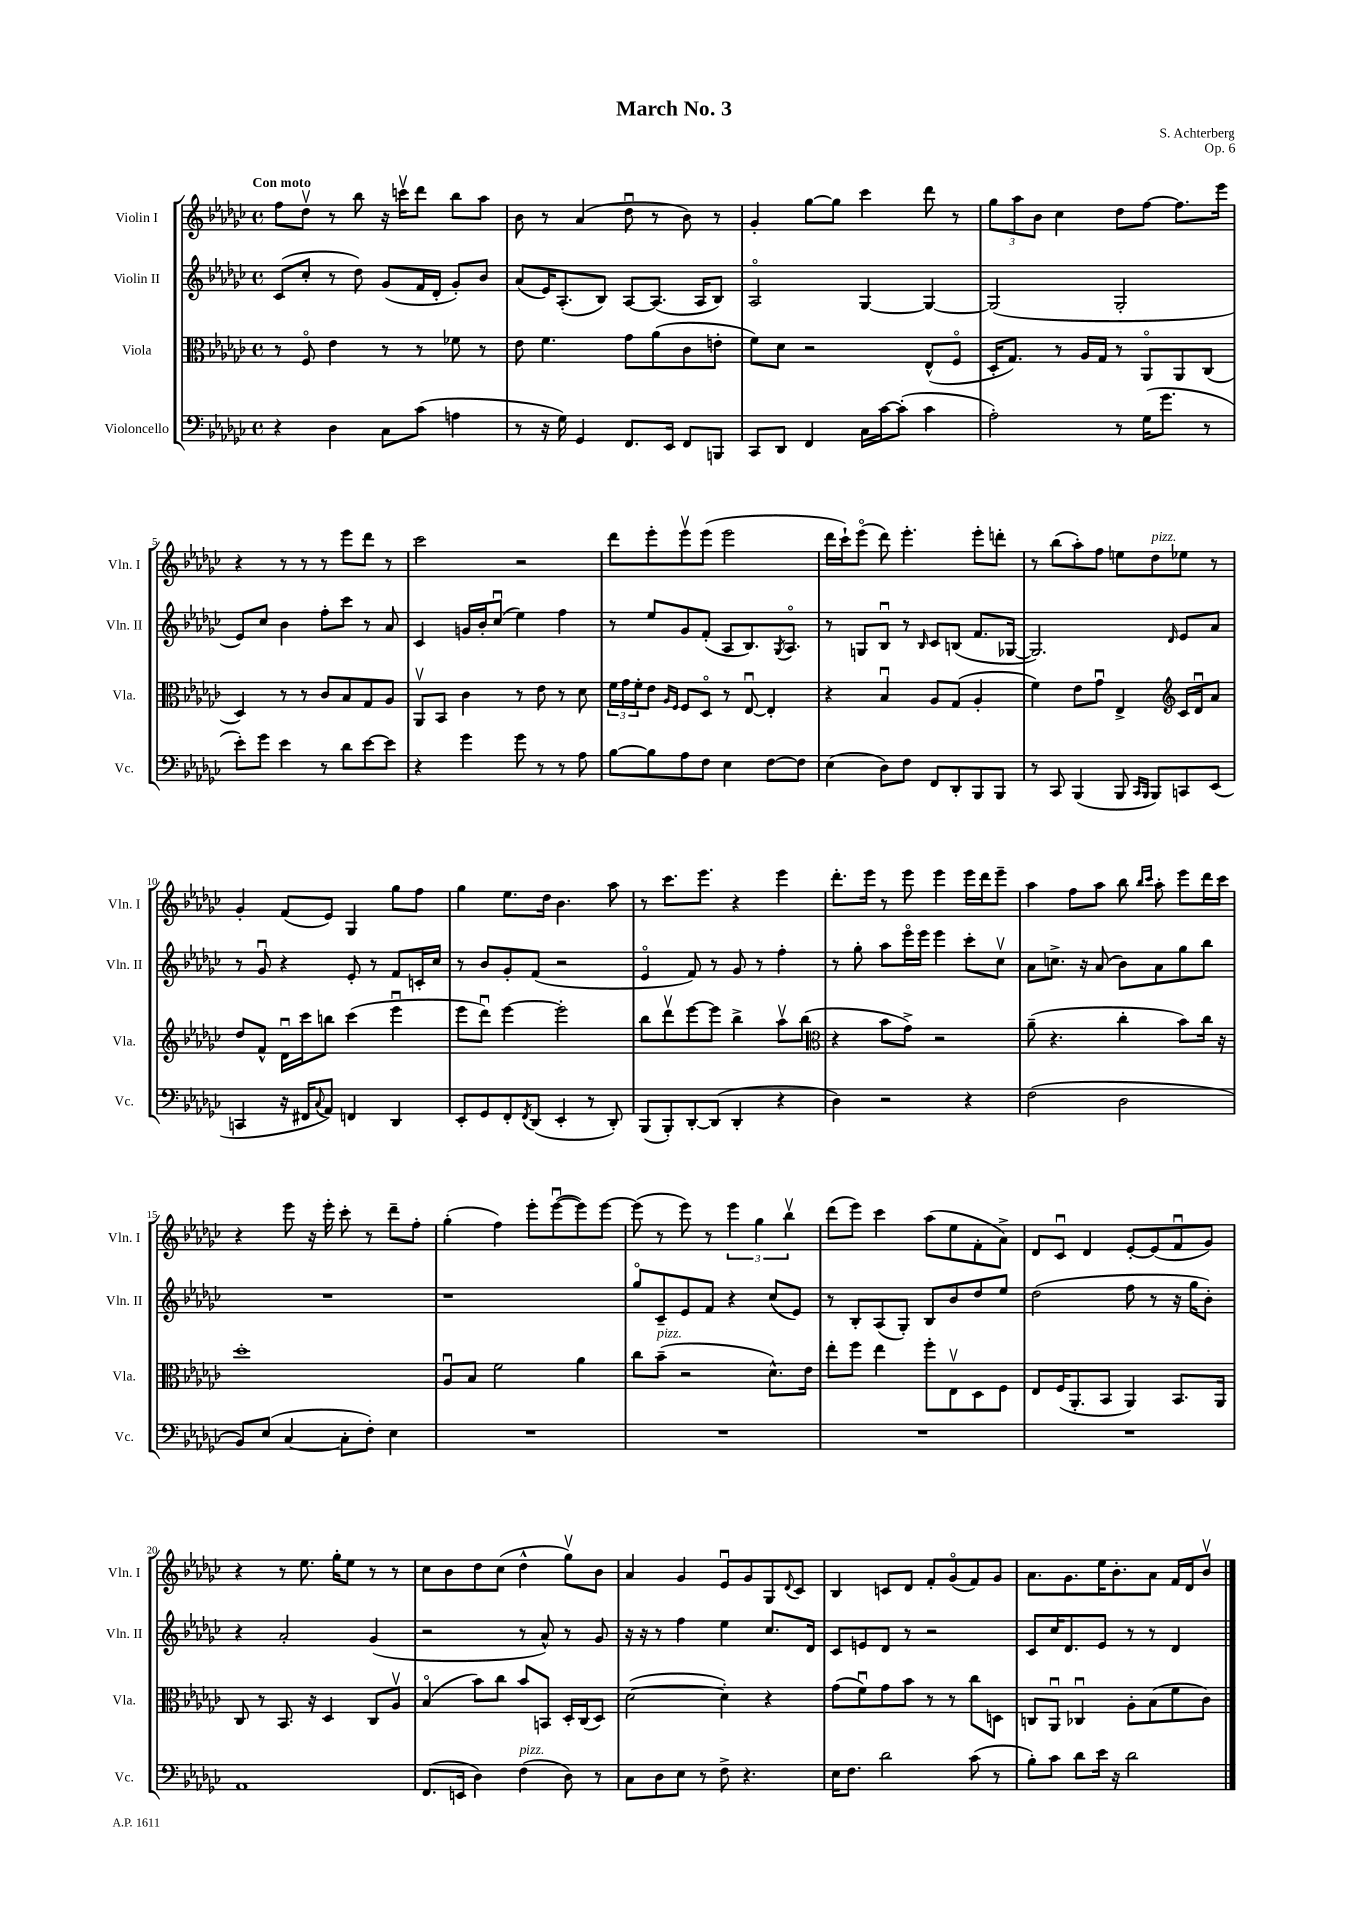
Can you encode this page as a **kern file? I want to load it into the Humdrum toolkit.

**kern	**kern	**kern	**kern
*part4	*part3	*part2	*part1
*staff4	*staff3	*staff2	*staff1
*I"Violoncello	*I"Viola	*I"Violin II	*I"Violin I
*I'Vc.	*I'Vla.	*I'Vln. II	*I'Vln. I
*clefF4	*clefC3	*clefG2	*clefG2
*k[b-e-a-d-g-c-]	*k[b-e-a-d-g-c-]	*k[b-e-a-d-g-c-]	*k[b-e-a-d-g-c-]
*M4/4	*M4/4	*M4/4	*M4/4
*met(c)	*met(c)	*met(c)	*met(c)
=1	=1	=1	=1
!	!	!	!LO:TX:a:B:t=Con moto
4r	8r	(8c-/L	8ff\L
.	8F/	8cc-'/J	8dd-v\J
4D-\	4e-\	8r	8r
.	.	8dd-\)	8bb-\
8C-\L	8r	(8g-/L	16r
.	.	.	16cccnv\KL
(8c-\J	8r	16f/L	8ddd-\J
.	.	16d-'/JJ	.
4An\	8f-X\	8g-'/L)	8bb-\L
.	8r	8b-/J	8aa-\J
=2	=2	=2	=2
8r	8e-\	(8a-/L	8b-\
16r	4.f\	16e-/K)	8r
16G-\)	.	(8.A-'/	.
4GG-/	.	.	(4a-/
.	.	8B-/J)	.
8.FF/L	8g-\L	[8A-/L	8dd-u\
.	(8a-\	(8.A-/J]	8r
16EE-/Jk	.	.	.
8FF/L	8c-\	.	8b-\)
.	.	16A-/KL	.
8BBBn/J	8en'\J	8B-/J)	8r
=3	=3	=3	=3
8CC-/L	8f\L)	2A-/	4g-'/
8DD-/J	8d-\J	.	.
4FF/	2r	.	[8gg-\L
.	.	.	8gg-\J]
16C-\LL	.	[4G-/	4ccc-\
[16c-\J	.	.	.
(8c-'\J]	.	.	.
4c-\	(8E-^^/L	4G-/_	8ddd-\
.	8F/J	.	8r
=4	=4	=4	=4
2A-'\)	16D-'/KL	(2G-/]	12gg-\L
.	8.G-/J)	.	.
.	.	.	12aa-\
.	.	.	12b-\J
.	8r	.	4cc-\
.	16A-/LL	.	.
.	16G-/JJ	.	.
8r	8r	2G-'/	8dd-\L
(16G-\KL	8AA-/L	.	[8ff\J
8.g-\J	.	.	.
.	8AA-/	.	8.ff\L]
8r	(8C-/J	.	.
.	.	.	16eee-\Jk
!!LO:LB:g=z
=5	=5	=5	=5
8e-'\L)	4D-/)	8e-/L)	4r
8g-\J	.	8cc-/J	.
4e-\	8r	4b-\	8r
.	8r	.	8r
8r	8c-/L	8ff'\L	8r
8d-\L	8B-/	8ccc-\J	8eee-\L
[8e-\	8G-/	8r	8ddd-\J
8e-\J]	8A-/J	8a-/	8r
=6	=6	=6	=6
4r	8AA-v/L	4c-/	2ccc-\
.	8BB-/J	.	.
4g-\	4c-\	16gn/LL	.
.	.	16b-'/J	.
.	.	(8cc-u/J	.
8g-\	8r	4ee-\)	2r
8r	8e-\	.	.
8r	8r	4ff\	.
8A-\	8d-\	.	.
=7	=7	=7	=7
[8B-\L	24f\LL	8r	8ddd-\L
.	24g-\	.	.
.	24f'\J	.	.
8B-\]	8e-\J	8ee-/L	8eee-'\
.	16qqA-/LL	.	.
.	16qqF/JJ	.	.
8A-\	8F/L	8g-/	8eee-v\
8F\J	8D-/J	(8f'/J	(8eee-\J
4E-\	8r	8A-/L	2eee-\
.	[8E-u/	8.B-/)	.
[8F\L	4E-'/]	.	.
.	.	8qG-/	.
.	.	8.A-/J	.
8F\J]	.	.	.
=8	=8	=8	=8
(4E-\	4r	8r	16ddd-\LL
.	.	.	16ccc-`\J)
.	.	8Gn/L	(8eee-\J
8D-\L)	4B-u/	8B-u/J	8ddd-\)
8F\J	.	8r	4.eee-'\
.	.	16qqB-/	.
8FF/L	8A-/L	8c-/L	.
8DD-'/	(8G-/J	(8Bn/J	.
8BBB-/	4A-'/	8.f/L	8eee-'\L
8BBB-/J	.	.	8dddn'\J
.	.	[16G-X/Jk	.
=9	=9	=9	=9
8r	4f\)	2.G-/])	8r
8CC-/	.	.	(8bb-\L
(4BBB-/	8e-\L	.	8aa-'\)
.	8g-u\J	.	8ff\J
8BBB-/	4E-^/	.	8een\L
16qqCC-/LL	.	.	.
16qqBBB-/JJ	.	.	.
!	!	!	!LO:TX:a:i:t=pizz.
8BBB-/L)	.	.	8dd-\
*	*clefG2	*	*
.	.	16qqd-/	.
8CCn/	16c-/LL	8e-/L	8ee-X\J
.	16d-u/J	.	.
(8EE-/J	8a-/J	8a-/J	8r
!!LO:LB:g=z
=10	=10	=10	=10
4CCn/	8dd-/L	8r	4g-'/
.	8f^^/J	8g-u/	.
16r	16d-u\LL	4r	(8f/L
16FF#X/KL	16ccc-\J	.	.
8qqC-/	.	.	.
8AA-/J)	8bbn\J	.	8e-/J)
4FFn/	(4ccc-\	8e-'/	4G-/
.	.	8r	.
4DD-/	4eee-u\	8f/L	8gg-\L
.	.	16cn'/L	8ff\J
.	.	16cc-/JJ	.
=11	=11	=11	=11
8EE-'/L	8eee-\L	8r	4gg-\
8GG-/	8ddd-u\J)	8b-/L	.
8FF'/	[4eee-\	8g-'/	8.ee-\L
8qFF/	.	.	.
(8DD-/J	.	(8f/J	.
.	.	.	16dd-\Jk
4EE-'/	2eee-'\]	2r	4.b-\
8r	.	.	.
8DD-'/)	.	.	8aa-\
=12	=12	=12	=12
(8BBB-/L	8bb-\L	4e-/	8r
8BBB-'/)	8ddd-v\	.	8.ccc-\L
[8DD-'/	[8eee-\	8f/)	.
.	.	.	8.eee-\J
(8DD-/J]	8eee-\J]	8r	.
4DD-'/	4bb-^\	8g-/	4r
.	.	8r	.
4r	8aa-v\L	4ff'\	4eee-\
.	(8bb-\J	.	.
=13	=13	=13	=13
*	*clefC3	*	*
4D-\)	4r	8r	8.ddd-'\L
.	.	8gg-'\	.
.	.	.	16eee-\Jk
2r	8b-\L	8aa-\L	8r
.	8g-^\J)	16eee-\L	8eee-\
.	.	16eee-\JJ	.
.	2r	4eee-\	4eee-\
4r	.	8ccc-'\L	16eee-\LL
.	.	.	16ddd-\J
.	.	8cc-v\J	8eee-~\J
=14	=14	=14	=14
(2F\	(8a-~\	8a-\L	4aa-\
.	4.r	8.ccn^\J	.
.	.	.	8ff\L
.	.	16r	.
.	.	(8a-/	8aa-\J
2D-\	4cc-'\	8b-\L)	8bb-\
.	.	.	16qqbb-/LL
.	.	.	16qqccc-/JJ
.	.	8a-\	8aa-'\
.	8b-\L)	8gg-\	8eee-\L
.	16cc-\Jk	8bb-\J	16ddd-\L
.	16r	.	16ccc-\JJ
!!LO:LB:g=z
=15	=15	=15	=15
8BB-/L)	1dd-'	1r	4r
(8E-/J	.	.	.
[4C-/	.	.	8eee-\
.	.	.	16r
.	.	.	16eee-'\
8C-'\L]	.	.	8ccc-'\
8F'\J)	.	.	8r
4E-\	.	.	8ddd-~\L
.	.	.	8ff'\J
=16	=16	=16	=16
1r	8A-u/L	1r	(4gg-'\
.	8B-/J	.	.
.	2f\	.	4ff\)
.	.	.	8eee-'\L
.	.	.	([8eee-u\
.	4a-\	.	8eee-\])
.	.	.	[8eee-\J
=17	=17	=17	=17
1r	8cc-\L	8gg-/L	(8eee-\]
!	!LO:TX:a:i:t=pizz.	!	!
.	(8b-~\J	8c-~/	8r
.	2r	8e-/	8eee-\)
.	.	8f/J	8r
.	.	4r	6eee-\
.	.	.	6gg-\
.	8.d-^^\L)	(8cc-/L	.
.	.	.	6bb-v\
.	.	8e-/J)	.
.	16e-\Jk	.	.
=18	=18	=18	=18
1r	8ee-'\L	8r	(8ddd-\L
.	8ff\J	8B-'/L	8eee-\J)
.	4ee-\	(8A-/	4ccc-\
.	.	8G-'/J)	.
.	8ff'\L	8B-/L	(8aa-\L
.	8E-v\	8b-/	8ee-\
.	8D-\	8dd-/	8f'\
.	8F\J	8ee-/J	8a-^\J)
=19	=19	=19	=19
1r	8E-/L	(2dd-\	8d-/L
.	(16F/K	.	8c-u/J
.	8.AA-'/	.	.
.	.	.	4d-/
.	8BB-/J	.	.
.	4AA-/)	8ff\	[8e-'/L
.	.	8r	(8e-/]
.	8.BB-/L	16r	8fu/
.	.	16gg-\KL	.
.	.	8b-'\J)	8g-/J)
.	16AA-/Jk	.	.
!!LO:LB:g=z
=20	=20	=20	=20
1AA-	8C-/	4r	4r
.	8r	.	.
.	8.BB-/	2a-'/	8r
.	.	.	8.ee-\
.	16r	.	.
.	4D-/	.	.
.	.	.	16gg-'\KL
.	.	.	8ee-\J
.	8C-/L	(4g-/	8r
.	8A-v/J	.	8r
=21	=21	=21	=21
(8.FF/L	(4B-/	2r	8cc-\L
.	.	.	8b-\
16EEn/Jk	.	.	.
4D-\)	8b-\L)	.	8dd-\
.	8cc-\J	.	(8cc-\J
!LO:TX:a:i:t=pizz.	!	!	!
(4F\	8b-/L	8r	4dd-^^\
.	8BBn/J	8a-^^/)	.
8D-\)	16D-'/LL	8r	8gg-v\L)
.	(16C-/J	.	.
8r	8D-/J)	8g-/	8b-\J
=22	=22	=22	=22
8C-\L	([2d-\	16r	4a-/
.	.	16r	.
8D-\	.	8r	.
8E-\J	.	4ff\	4g-/
8r	.	.	.
8F^\	4d-'\])	4ee-\	8e-u/L
4.r	.	.	8g-/
.	4r	8.cc-/L	8G-/
.	.	.	8qqd-/
.	.	.	8c-/J
.	.	16d-/Jk	.
=23	=23	=23	=23
16E-\KL	(8g-\L	8c-/L	4B-/
8.F\J	.	.	.
.	8fu\)	8en/	.
2d-\	8g-\	8d-/J	8cn/L
.	8b-\J	8r	8d-/J
.	8r	2r	8f'/L
.	8r	.	(8g-/
(8c-\	8cc-\L	.	8f/)
8r	8Dn\J	.	8g-/J
=24	=24	=24	=24
8B-'\L)	8Cn/L	8c-/L	8.a-\L
8c-\J	8AA-u/J	16cc-/K	.
.	.	8.d-/	8.g-\
8d-\L	4C-Xu/	.	.
16e-\Jk	.	8e-/J	16ee-\K
16r	.	.	8.b-'\
2d-\	8A-'\L	8r	.
.	(8B-\	8r	8a-\J
.	8f\	4d-/	16f/LL
.	.	.	16d-/J
.	8c-\J)	.	8b-v/J
==	==	==	==
*-	*-	*-	*-
